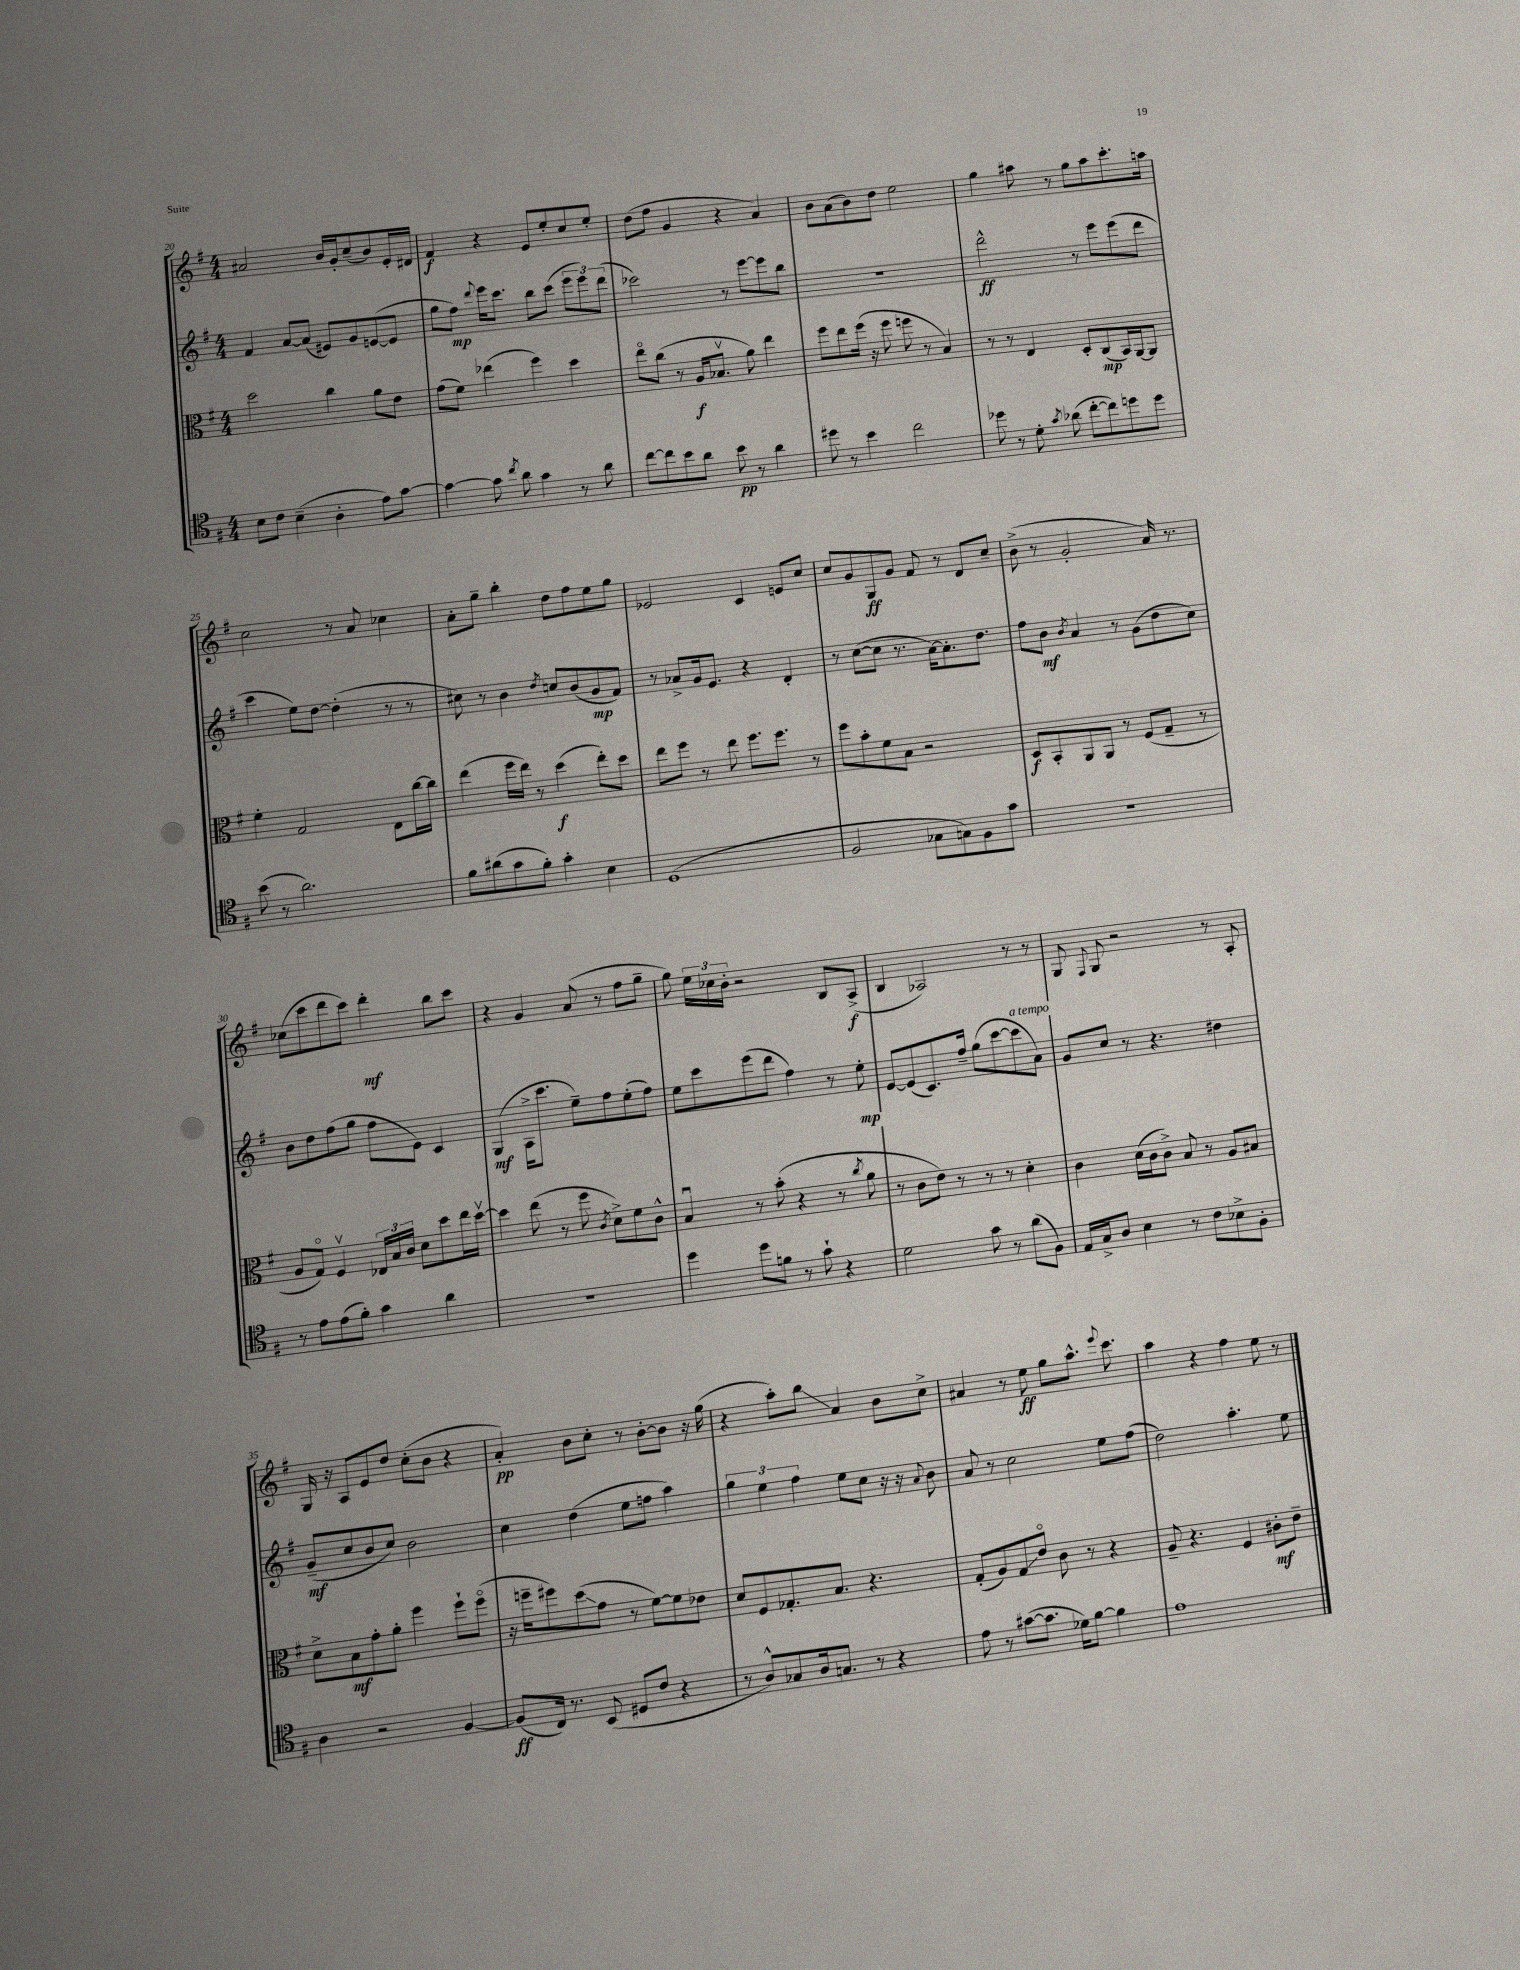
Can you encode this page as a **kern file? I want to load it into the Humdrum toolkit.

**kern	**kern	**kern	**kern
*staff4	*staff3	*staff2	*staff1
*clefC4	*clefC3	*clefG2	*clefG2
*k[f#]	*k[f#]	*k[f#]	*k[f#]
*M4/4	*M4/4	*M4/4	*M4/4
8B	2dd	4f#	2a#
8c	.	.	.
(4B~	.	[8a	.
.	.	(8a]	.
4A'	4cc	8e#)	16b
.	.	.	16g'
.	.	8g	(8cc~
8e)	8a	([8e	8b)
[8g	8e	8e]	16e'
.	.	.	16d#
=	=	=	=
4g_	(8g	8gg	4f#
.	8f#)	8ff#)	.
.	.	8qqddd	.
8g]	(4ee-	16eee	4r
.	.	8.ccc	.
8qcc	.	.	.
8a	.	.	.
4g	4ff#)	8bb	8e
.	.	(8ccc	8ee'
8r	4dd	12eee	8cc
.	.	12eee)	.
8a	.	.	8ee'
.	.	(12ddd	.
=	=	=	=
[8cc	8eeo	2ccc-)	(8dd
8cc]	(8cc	.	8ff#
8b	8r	.	4g
8a	16A	.	.
.	8.B-v	.	.
8b	.	8r	4r
8r	8a)	[8eee	.
4a	4ee	8eee]	4a)
.	.	8bb	.
=	=	=	=
8dd#	8ff#	1r	8b
8r	8ee	.	(8a
4b	(16ff#	.	8b)
.	16r	.	.
.	8ff#	.	8dd
2cc	8ff	.	2ee
.	8r	.	.
.	4B)	.	.
=	=	=	=
8dd-	8r	2ddd^^	4gg
8r	8r	.	.
8d'	4E	.	8aa#
8qg	.	.	.
(8a-	.	.	8r
[8cc'	8D'	8r	8gg
8cc])	(8C	8eee	8aa#
8dd	16BB)	(8eee	8.ccc'
.	[16AA	.	.
8dd	8AA]	8ddd	.
.	.	.	16aa
=	=	=	=
(8b	4f#'	4ccc	2cc
8r	.	.	.
2.a)	2G	8ee)	.
.	.	[8dd	.
.	.	(4dd']	8r
.	.	.	8a
.	8E	8r	4cc-
.	[16cc	8r	.
.	16cc]	.	.
=	=	=	=
8f#	(4ee	8cc#)	8a'
(8a#	.	8r	8gg~
8g	16ff#	4b	4bb'
.	16ee)	.	.
8f#')	8r	.	.
.	.	8qdd	.
4g'	(4dd	8cc	8dd
.	.	(8b	8ff#
4B	8ee')	8g	8ee
.	8dd	8f#)	8gg
=	=	=	=
(1D	8ee	8r	2e-
.	8ff#	8a-^	.
.	8r	16g	.
.	.	8.e	.
.	8ee	.	.
.	8.ff#	4r	4c
.	8.ff#	.	.
.	.	4d'	8e
.	8r	.	8cc
=	=	=	=
2F#	8ff#	8r	8cc
.	8b'	([8cc	8g
.	8f#	8cc]	8G
.	8B	8.r	8g
8G-	2r	.	8f#
.	.	[16a)	.
8G)	.	8.a']	8r
8F#	.	.	8d
.	.	8.dd	.
8g	.	.	8cc~
=	=	=	=
1r	8D	8ff#	(8b^
.	8BB'	8b	8r
.	.	8qb	.
.	8AA	4a	2g'
.	8AA	.	.
.	8r	8r	.
.	(8F#	(8g	.
.	8G~	8dd	16a)
.	.	.	8.r
.	8r	8cc)	.
=	=	=	=
8r	8A	8b	(8cc-
8e	8Go)	8dd	8ccc
(8e	4F#v	(8ff#	8ddd
8f#')	.	8gg	8ccc)
4g	24E-	8ff#	4ddd'
.	24B	.	.
.	24c	.	.
.	8d	8e)	.
4a	8dd	4c	8bb
.	16ee	.	8ccc
.	[16ddv	.	.
=	=	=	=
1r	4dd]	(4G	4r
.	(8ee	16A^	4g
.	.	8.ccc	.
.	8r	.	.
.	8ff#	8ee~)	(8a
.	8qc	.	.
.	8d^)	8ff#	8r
.	8f#	(8ee'	8ff#
.	8c^^	8ff#)	8gg~
=	=	=	=
4dd	4Bu	8ee	8gg)
.	.	8ccc	24ee
.	.	.	24cc-
.	.	.	24b'
8dd	8r	(8eee	2r
8f	(8b'	8ddd	.
8r	4r	4ff#)	.
8g`	.	.	.
4r	8r	8r	8B
.	8qcc	.	.
.	8a	8ee'	(8A^
=	=	=	=
2d	8r	[8e	4B
.	8c	(8e]	.
.	8e)	8.c)	2A-)
.	8r	.	.
.	.	16ff#~	.
8g	8r	(8gg	.
8r	8r	[8ccc	.
(8a	4d'	8ccc]	8r
8F#)	.	8a)	8r
=	=	=	=
16E	4c	8g	8G
16G^	.	.	.
.	.	.	8qqF#
8A	.	8cc	8G
4B	(16d	8r	2r
.	16c	.	.
.	8c^)	4.r	.
8r	8B	.	.
8c	8r	.	.
8B-^	8A	4dd#	8r
8F#'	8B#	.	8A'
=	=	=	=
4A	8d^	(8g~	16G
.	.	.	16r
.	8B	8cc	8A
2r	8g'	8b	8e
.	8a'	8cc)	8dd
.	4ff#	2b	(8cc'
.	.	.	8b
[4F#	8ff#`	.	4r
.	(8ff#o	.	.
=	=	=	=
(8F#]	16r	4cc	4a')
.	16ff~	.	.
16C)	8ff#)	.	.
8.r	.	.	.
.	(8dd	(4dd	8b
(8BB	8g	.	8cc'
8D#	8r	8ee	8r
8c	[8f#)	8ff	[8b'
4r	8f#]	4aa)	8b]
.	8e-	.	16r
.	.	.	(16gg
=	=	=	=
8r	8d	6gg	4r
8A^^)	8F#	.	.
.	.	6ee	.
8G-	8.G-'	.	8aa')
.	.	6ff#	.
16A	.	.	8bb
8.G	8.B	.	.
.	.	8ee	4a
8r	4.r	8cc	.
4r	.	16r	8b
.	.	16r	.
.	.	8qqa	.
.	.	8b	8cc^
=	=	=	=
8e	(8G'	8a	4a#
8r	8A)	8r	.
([8g#	8G	2cc	8r
8.g#]	8eo	.	8ee
.	8c	.	8gg
16d-)	.	.	.
[8f#	8r	.	8.aa^^
4f#]	4r	8ee	.
.	.	.	8qqeee
.	.	.	8.ccc
.	.	(8ff#	.
=	=	=	=
1e	8A~	2dd)	4aa
.	4.r	.	.
.	.	.	4r
.	4F#	4.aa'	4ff#
.	8c#'	.	8ee
.	8e~	8ee	8r
==	==	==	==
*-	*-	*-	*-
